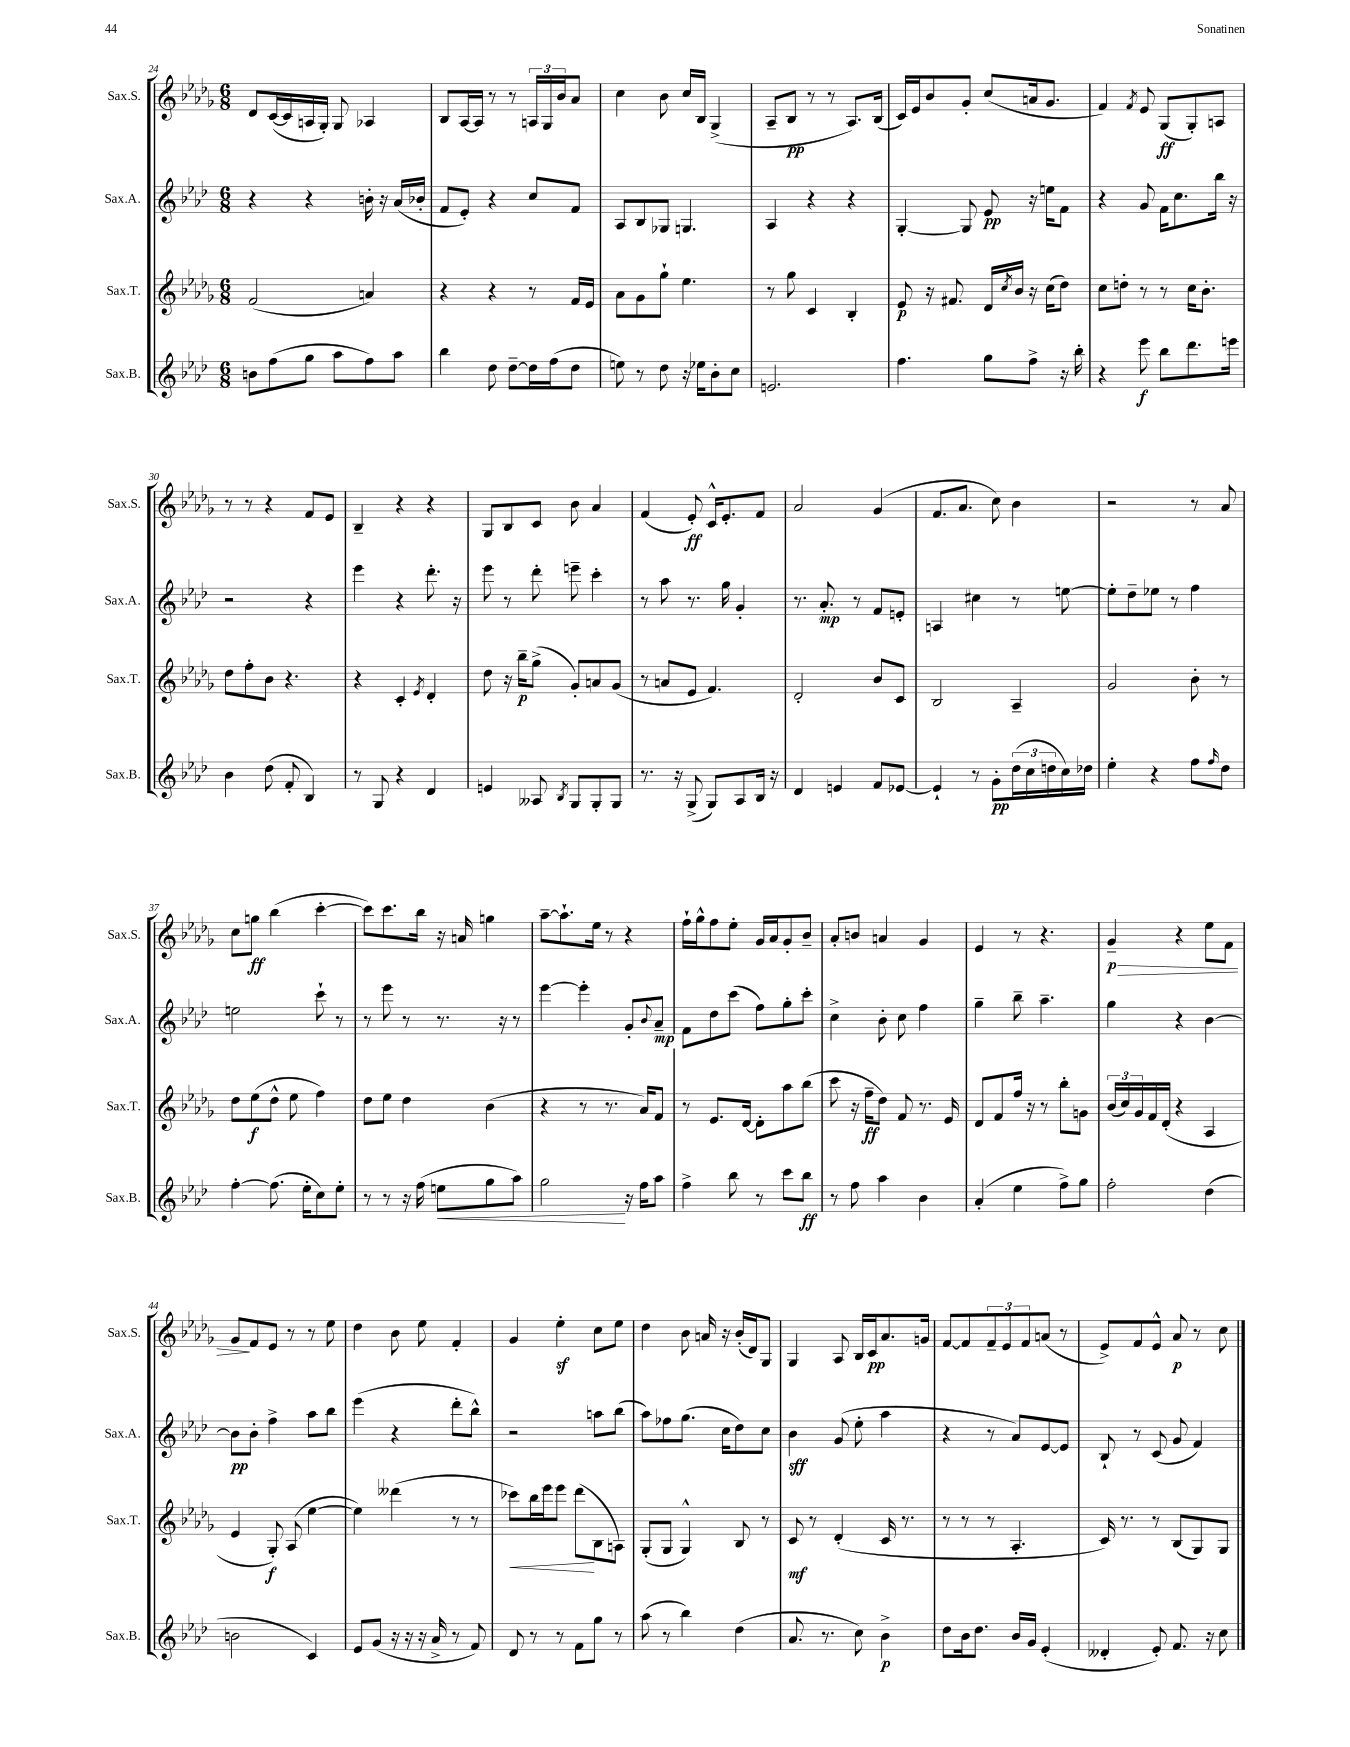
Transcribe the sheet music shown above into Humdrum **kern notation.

**kern	**kern	**kern	**kern
*staff4	*staff3	*staff2	*staff1
*clefG2	*clefG2	*clefG2	*clefG2
*k[b-e-a-d-]	*k[b-e-a-d-g-]	*k[b-e-a-d-]	*k[b-e-a-d-g-]
*M6/8	*M6/8	*M6/8	*M6/8
8b	(2f	4r	8d-
(8ff	.	.	([16c
.	.	.	16c]
8gg	.	4r	16A
.	.	.	16G-')
8aa-	.	.	8G-
8ff)	4a)	16b'	4A-
.	.	16r	.
8aa-	.	(16a-	.
.	.	16b-'	.
=	=	=	=
4bb-	4r	8f	8B-
.	.	8e-')	[16A-
.	.	.	16A-]
8dd-	4r	4r	8r
[8dd-~	.	.	8r
16dd-]	8r	8cc	24A
.	.	.	24G-
(16ff	.	.	.
.	.	.	24b-
8dd-	16f	8f	8a-
.	16e-	.	.
=	=	=	=
8ee)	8a-	8A-	4cc
8r	8g-	8B-	.
8dd-	8gg-`	8G-	8b-
16r	4.ee-	4.G	16cc
16ee-	.	.	16B-
8b-'	.	.	(4G-^
8cc	.	.	.
=	=	=	=
2.e	8r	4A-	8A-~
.	8gg-	.	8B-
.	4c	4r	8r
.	.	.	8r
.	4B-'	4r	8.A-)
.	.	.	(16B-
=	=	=	=
4.ff	8e-	[4G'	16c)
.	.	.	16e-
.	16r	.	8b-
.	8.f#	.	.
.	.	8G]	8g-'
8gg	16d-	8e-	(8cc
.	8qcc	.	.
.	16b-	.	.
8ff^	16r	16r	16a
.	(16cc	16ee	8.g-
16r	8dd-)	8f	.
16bb-'	.	.	.
=	=	=	=
4r	8cc	4r	4f)
.	8dd'	.	.
.	.	.	8qf
8eee-	8r	8g	8e-
8bb-	8r	16f	(8G-
.	.	8.cc	.
8.ddd-	16cc	.	8G-')
.	8.b-'	.	.
.	.	16bb-	8A
16eee	.	16r	.
=	=	=	=
4b-	8dd-	2r	8r
.	8ff'	.	8r
(8dd-	8b-	.	4r
8f'	4.r	.	.
4B-)	.	4r	8f
.	.	.	8e-
=	=	=	=
8r	4r	4eee-	4B-~
8G	.	.	.
4r	4c'	4r	4r
.	8qe-	.	.
4d-	4d-'	8.ddd-'	4r
.	.	16r	.
=	=	=	=
4e	8dd-	8eee-	8G-
.	16r	8r	8B-
.	16bb-~	.	.
8A--	(8gg-^	8ddd-'	8c
8qB-	.	.	.
8G	8g-')	8eee~	8b-
8G'	8a	4ccc'	4a-
8G	(8g-	.	.
=	=	=	=
8.r	8r	8r	(4f
.	8a	8aa-	.
16r	.	.	.
(8G^	8e-	8.r	8e-')
8G)	4.f)	.	16c^^
.	.	16gg	8.e-'
8A-	.	4g'	.
16B-	.	.	8f
16r	.	.	.
=	=	=	=
4d-	2d-'	8.r	2a-
.	.	8.a-'	.
4e	.	.	.
.	.	8r	.
8f	8b-	8f	(4g-
[8e-	8c	8e'	.
=	=	=	=
4e-`]	2B-	4A	8.f
.	.	.	8.a-
8r	.	4cc#	.
8g'	.	.	8cc)
(24dd-	4A-~	8r	4b-
24cc	.	.	.
24dd	.	.	.
16cc)	.	[8ee	.
16dd-	.	.	.
=	=	=	=
4ee-'	2g-	8ee']	2r
.	.	8dd-~	.
4r	.	8ee-	.
.	.	8r	.
8ff	8b-'	4ff	8r
16qqff	.	.	.
8dd-	8r	.	8a-
=	=	=	=
[4ff'	8dd-	2ee	8cc
.	(8ee-	.	8gg
(8.ff]	8dd-^^	.	(4bb-
.	8ee-	.	.
16ee-'	.	.	.
8cc)	4ff)	8ccc`	[4ccc'
8ee-'	.	8r	.
=	=	=	=
8r	8dd-	8r	8ccc])
8r	8ee-	8eee-	8.ccc
16r	4dd-	8r	.
(16ff	.	.	16bb-
8ee	.	8.r	16r
.	.	.	16a
8gg	(4b-	.	4gg
.	.	16r	.
8aa-)	.	8r	.
=	=	=	=
2gg	4r	[4eee-	[8aa-~
.	.	.	8.aa-`]
.	8r	4eee-']	.
.	.	.	16ee-
.	8.r	.	8r
16r	.	8g'	4r
16ff	16a-)	.	.
.	.	8qqb-	.
8aa-	8f	8a-~	.
=	=	=	=
4ff^	8r	8f	16ff`
.	.	.	16gg-^^
.	8.e-	8dd-	8ff
8bb-	.	(8ccc	8ee-'
.	[16d-	.	.
8r	8d-']	8ff)	16g-
.	.	.	16a-
8ccc	8aa-	8gg'	8g-'
8bb-	(8bb-	8ccc'	8b-~
=	=	=	=
8r	8ccc	4cc^	8a-'
8ff	16r	.	8b
.	16ff~	.	.
4aa-	8dd-)	8b-'	4a
.	8f	8cc	.
4b-	8.r	4ff	4g-
.	16e-	.	.
=	=	=	=
(4a-'	8d-	4gg~	4e-
.	8f	.	.
4ee-	16ff	8bb-~	8r
.	16r	.	.
.	8r	4.aa-~	4.r
8ff^)	8bb-'	.	.
8gg	8g	.	.
=	=	=	=
2ff'	(24b-	4gg	4g-~
.	24cc)	.	.
.	24g-	.	.
.	16f	.	.
.	(16d-'	.	.
.	4r	4r	4r
(4dd-	4A-	[4b-	8ee-
.	.	.	8f
=	=	=	=
2b	4e-	8b-]	8g-
.	.	8b-'	8f
.	8G-')	4ff^	8e-
.	(8A-	.	8r
4c)	[4ee-	8aa-	8r
.	.	8bb-	8ee-
=	=	=	=
8e-	4ee-])	(4eee-	4dd-
(8g	.	.	.
16r	(4ddd--	4r	8b-
16r	.	.	.
16r	.	.	8ee-
16a-^	.	.	.
8r	8r	8ddd-'	4f'
8f)	8r	8bb-^^)	.
=	=	=	=
8d-	8ccc-)	2r	4g-
8r	16bb-	.	.
.	16eee-	.	.
8r	8eee-	.	4ee-'
8f	(8ddd-	.	.
8gg	8B-	8aa	8cc
8r	8A)	(8bb-	8ee-
=	=	=	=
(8aa-	(8G-'	8aa-)	4dd-
8r	8G-	8ff-	.
4bb-)	4G-^^)	(8.gg	8b-
.	.	.	16a
.	.	16cc	16r
(4dd-	8B-	8dd-)	(16b-'
.	.	.	16d-)
.	8r	8cc	8G-
=	=	=	=
8.a-	8c	4b-	4G-
.	8r	.	.
8.r	.	.	.
.	(4d-'	(8g	8A-
8cc)	.	8ee-'	16B-
.	.	.	16c
4b-^	16c	4aa-	8.a-
.	8.r	.	.
.	.	.	16g
=	=	=	=
8dd-	8r	4r	[8f
16b-	8r	.	8f]
8.dd-	.	.	.
.	8r	8r	12f~
.	.	.	12e-
16b-	4.A-'	8a-)	.
.	.	.	12f
16g	.	.	.
(4e-'	.	[8e-	(8a
.	.	8e-]	8r
=	=	=	=
4d--'	16c)	8B-`	8e-^)
.	8.r	.	.
.	.	8r	8f
8e-')	8r	(8c	8e-^^
8.f	(8B-	8g	8a-
.	8G-)	4f)	8r
16r	.	.	.
8cc	8G-	.	8cc
==	==	==	==
*-	*-	*-	*-
